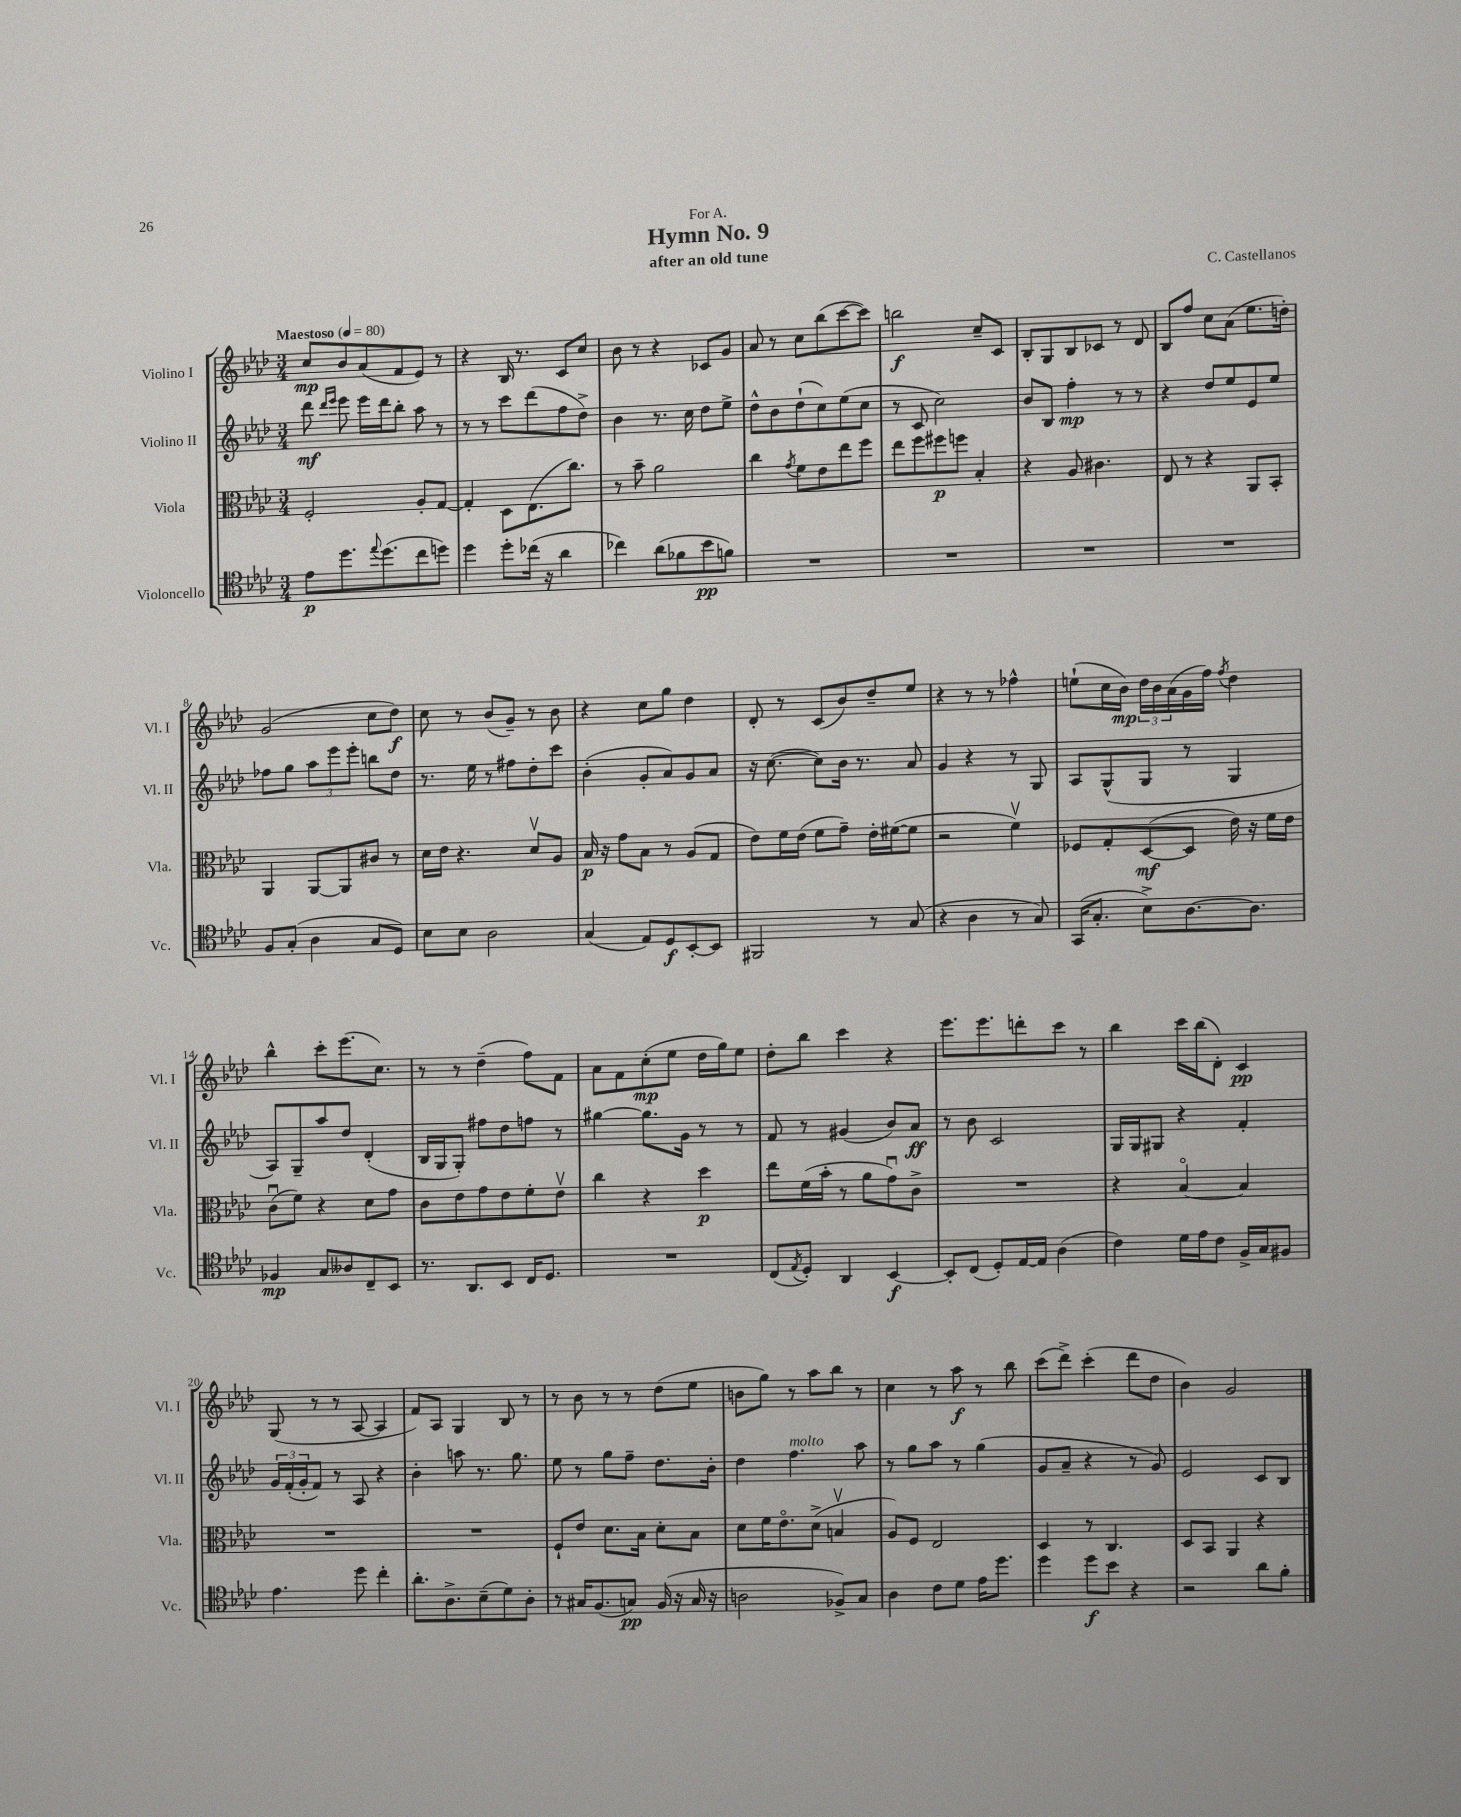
\header { title = "Hymn No. 9" composer = "C. Castellanos" subtitle = "after an old tune" dedication = "For A." }
<<
\new StaffGroup <<
\new Staff = "s0" \with { instrumentName = "Violino I" shortInstrumentName = "Vl. I" } {
    \clef treble \key aes \major \numericTimeSignature \time 3/4 \tempo "Maestoso" 4 = 80
    c''8\mp bes'8 aes'8( f'8 ees'8) r8 |
    r4 bes16 r8. c'8 c''8 |
    bes'8 r8 r4 ces'8 g'8 |
    aes'8 r8 c''8 bes''8( c'''8~ c'''8) |
    b''2\f c''8-- c'8 |
    bes8-. g8 bes8 ces'8 r8 des'8 |
    bes8 f''8 c''8 aes'8( ees''8. d''16-.) |
    g'2( c''8 des''8\f) |
    c''8 r8 bes'8( g'8--) r8 bes'8 |
    r4 c''8 g''8 des''4 |
    des'8-. r8 c'8( bes'8) des''8-- ees''8 |
    r4 r8 r8 fes''4-^ |
    e''8-!( c''16 bes'16\mp) \tuplet 3/2 { des''16 bes'16 aes'16( } g'16 f''16) \acciaccatura { f''8 } des''4 |
    bes''4-^ c'''8-. ees'''8.( c''8.) |
    r8 r8 des''4--( f''8) f'8 |
    aes'8 f'8 c''8-.\mp( ees''8 des''16 g''16) ees''8 |
    des''8-. bes''8 c'''4 r4 |
    ees'''8. ees'''8. d'''8-. c'''8 r8 |
    bes''4 c'''16 bes''16( des'8-.) c'4\pp |
    g8( r8 r8 aes8~ aes4 |
    f'8) aes8 g4 bes8 r8 |
    r8 bes'8 r8 r8 des''8( ees''8 |
    b'8 g''8) r8 aes''8 bes''8 r8 |
    c''4 r8 aes''8\f r8 bes''8 |
    c'''8( des'''8->) c'''4-.( des'''8 des''8 |
    bes'4) g'2 \bar "|." |
}
\new Staff = "s1" \with { instrumentName = "Violino II" shortInstrumentName = "Vl. II" } {
    \clef treble \key aes \major \numericTimeSignature \time 3/4
    des'''8\mf \grace { des'''16 ees'''16 } ees'''8 ees'''16 des'''16 bes''8-. aes''8 r8 |
    r8 r8 c'''8 des'''8( f''8 des''8->) |
    bes'4 r8. c''16 des''8 ees''8-> |
    des''8-^ bes'8 des''8-!( c''8) ees''8( c''8 |
    r8 c'8 c''2) |
    bes'8 bes8 f''4-.\mp r8 r8 |
    r4 des''8 ees''8 ees'8 ees''8 |
    fes''8 g''8 \tuplet 3/2 { aes''8 ees'''8 ees'''8-. } b''8 des''8 |
    r8. ees''16 r8 fis''8 des''8-. c'''8 |
    bes'4-.( g'8-. aes'8) g'8 aes'8 |
    r16 c''8.~( c''8) bes'16 r8. aes'8 |
    g'4 r4 r8 g8 |
    aes8 g8-^( g8 r8 g4 |
    aes8) g8-- aes''8 des''8 des'4-.( |
    bes16 g16 g8-.) fis''8 des''8 f''8 r8 |
    gis''4~ gis''8. g'16 r8 r8 |
    f'8 r8 gis'4( bes'8) aes'8\ff |
    r8 bes'8 c'2 |
    g16 g16 gis8 r4 f'4-. |
    \tuplet 3/2 { g'16 f'16-.( g'16-. } f'8) r8 aes8 r4 |
    bes'4-. a''8 r8. g''8. |
    ees''8 r8 g''8 f''8-- des''8. bes'16-. |
    des''4 f''4.^\markup { \italic "molto" } aes''8 |
    r8 g''8 aes''8 r8 g''4( |
    g'8 aes'8-- r4 r8 g'8) |
    ees'2 c'8 bes8 \bar "|." |
}
\new Staff = "s2" \with { instrumentName = "Viola" shortInstrumentName = "Vla." } {
    \clef alto \key aes \major \numericTimeSignature \time 3/4
    f2-. aes8-. g8~ |
    g4-. des8 ees8.( c''8.) |
    r8 bes'8-- aes'2 |
    c''4 \acciaccatura { g'8 } f'8 ees'8 ees''8 f''8 |
    ees''8 f''8 fis''8\p f''8 bes4-. |
    r4 aes8 cis'4. |
    ees8 r8 r4 aes,8 bes,8-. |
    aes,4 aes,8~ aes,8 cis'8 r8 |
    des'16 ees'16 r4. des'8\upbow aes8 |
    bes16\p r16 g'8 bes8 r8 aes8( g8 |
    ees'8) f'16 ees'16( f'8 g'8--) ees'16-. fis'16~( fis'8 |
    r2 f'4\upbow) |
    fes8 g8-. des8~\mf( des8 ees'16) r16 f'16 ees'16 |
    c'8\downbow( f'8) r4 des'8 g'8 |
    c'8 ees'8 g'8 ees'8 f'8-. ees'8\upbow |
    c''4 r4 des''4\p |
    ees''8 f'16( bes'16-. r8 aes'8 g'8\downbow) c'8-> |
    R2. |
    r4 bes4~\flageolet bes4 |
    R2. |
    R2. |
    f8-! ees'8 des'8. bes16 des'8-. bes8 |
    des'8 f'16 ees'8.\flageolet des'8->( b4\upbow |
    aes8) f8 ees2 |
    des4 r8 c4. |
    des8 bes,8 aes,4 r4 \bar "|." |
}
\new Staff = "s3" \with { instrumentName = "Violoncello" shortInstrumentName = "Vc." } {
    \clef tenor \key aes \major \numericTimeSignature \time 3/4
    ees'8\p des''8. \appoggiatura { ees''8 } des''8.( c''8 d''8) |
    des''4 des''8-. ces''16( r16 aes'4 |
    ces''4) aes'8( fes'8 bes'8\pp f'8) |
    R2. |
    R2. |
    R2. |
    R2. |
    f8 g8-.( aes4 g8 des8) |
    bes8 bes8 aes2 |
    g4( ees8) des8\f bes,8~-. bes,8 |
    fis,2 r8 g8( |
    r4 aes4 r8 g8) |
    g,16( g8.-. bes8->) aes8.~ aes8. |
    fes4\mp g8 aeses8 c8-- bes,8 |
    r8. aes,8. bes,8 c16 des8. |
    R2. |
    c8( \acciaccatura { ees8 } des8-.) aes,4 bes,4~\f |
    bes,8-. c8( des8-.) ees16~ ees16 aes4( |
    c'4) des'16 ees'16 c'8 f16-> g16 fis8 |
    ees'4. des''8 c''4-. |
    aes'8.-. aes8.-> bes8--( des'8) aes8-. |
    r8 gis16 f8.( g8\pp) f16( r16 g16 r16 |
    a2 fes8->) g8 |
    aes4 c'8 des'8 ees'16 des''8. |
    des''4 des''8\f bes'8 r4 |
    r2 aes'8 f'8-. \bar "|." |
}
>>
>>
